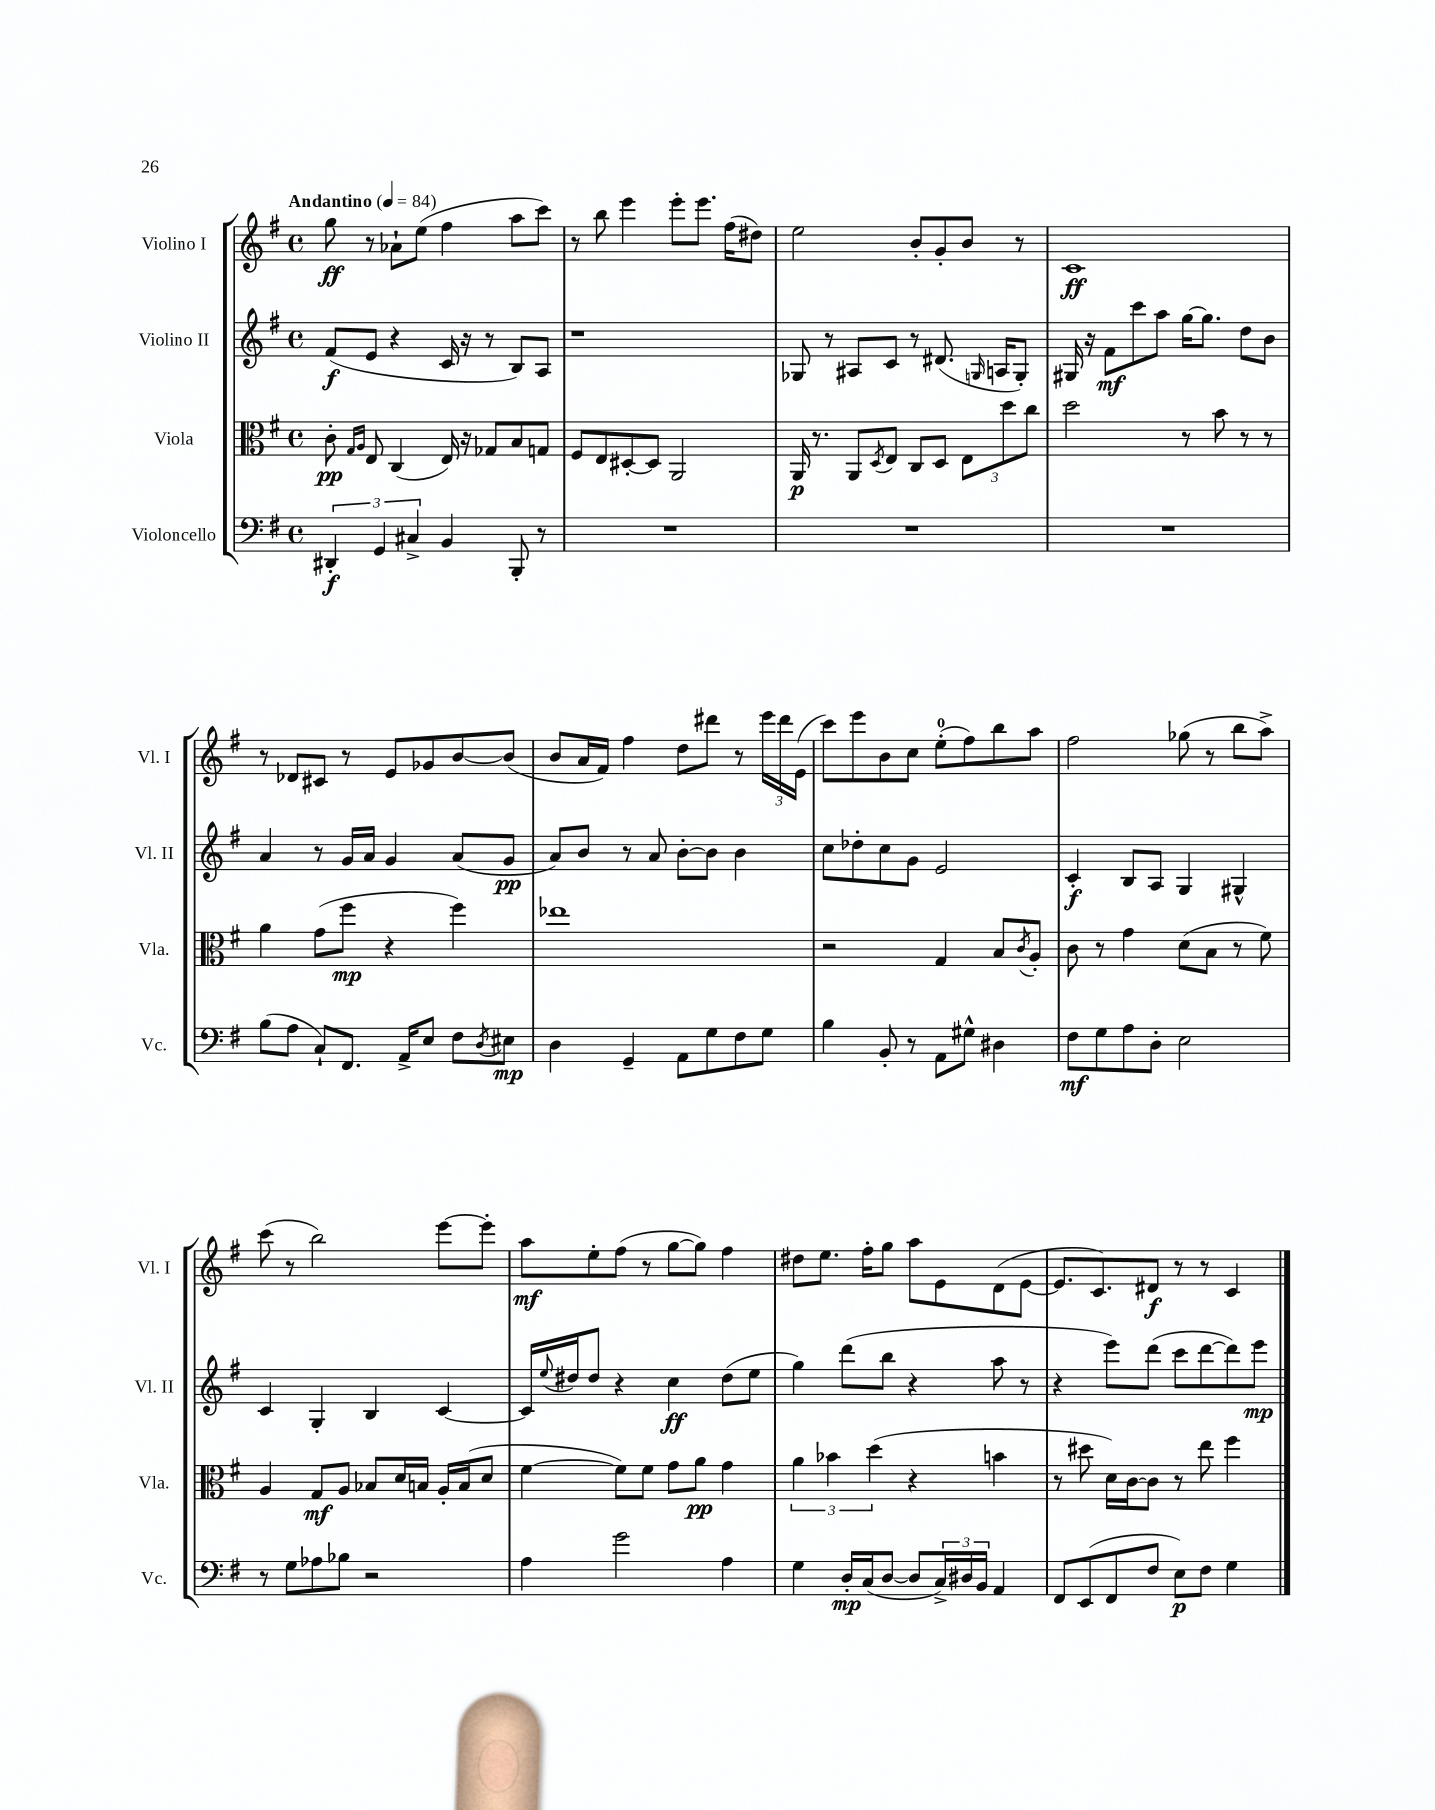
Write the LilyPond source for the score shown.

<<
\new StaffGroup <<
\new Staff = "s0" \with { instrumentName = "Violino I" shortInstrumentName = "Vl. I" } {
    \clef treble \key g \major \defaultTimeSignature \time 4/4 \tempo "Andantino" 4 = 84
    g''8\ff r8 aes'8-! e''8( fis''4 a''8 c'''8) |
    r8 b''8 e'''4 e'''8-. e'''8. fis''16( dis''8) |
    e''2 b'8-. g'8-. b'8 r8 |
    c'1\ff |
    r8 des'8 cis'8 r8 e'8 ges'8 b'8~ b'8( |
    b'8 a'16 fis'16) fis''4 d''8 dis'''8 r8 \tuplet 3/2 { e'''16 dis'''16 e'16( } |
    c'''8) e'''8 b'8 c''8 e''8-0-.( fis''8) b''8 a''8 |
    fis''2 ges''8( r8 b''8 a''8->) |
    c'''8( r8 b''2) e'''8~ e'''8-. |
    a''8\mf e''8-. fis''8( r8 g''8~ g''8) fis''4 |
    dis''8 e''8. fis''16-. g''8 a''8 e'8 d'8( e'8~ |
    e'8. c'8.) dis'8\f r8 r8 c'4 \bar "|." |
}
\new Staff = "s1" \with { instrumentName = "Violino II" shortInstrumentName = "Vl. II" } {
    \clef treble \key g \major \defaultTimeSignature \time 4/4
    fis'8\f( e'8 r4 c'16 r16 r8 b8) a8 |
    r1 |
    ges8 r8 ais8 c'8 r8 dis'8.( \grace { g16 } a16 g8-.) |
    gis16 r16 fis'8\mf c'''8 a''8 g''16~ g''8. d''8 b'8 |
    a'4 r8 g'16 a'16 g'4 a'8( g'8\pp |
    a'8) b'8 r8 a'8 b'8~-. b'8 b'4 |
    c''8 des''8-. c''8 g'8 e'2 |
    c'4-.\f b8 a8 g4 gis4-^ |
    c'4 g4-. b4 c'4~ |
    c'16 \appoggiatura { e''8 } dis''16 dis''8 r4 c''4\ff dis''8( e''8 |
    g''4) d'''8( b''8 r4 a''8 r8 |
    r4 e'''8) d'''8( c'''8 d'''8~ d'''8) e'''8\mp \bar "|." |
}
\new Staff = "s2" \with { instrumentName = "Viola" shortInstrumentName = "Vla." } {
    \clef alto \key g \major \defaultTimeSignature \time 4/4
    c'8-.\pp \grace { g16 a16 } e8 c4( e16) r16 ges8 b8 g8 |
    fis8 e8 dis8~-. dis8 a,2 |
    a,16\p r8. a,8 \acciaccatura { d8 } e8 c8 d8 \tuplet 3/2 { e8 d''8 c''8 } |
    d''2 r8 b'8 r8 r8 |
    a'4 g'8( fis''8\mp r4 fis''4) |
    ees''1 |
    r2 g4 b8 \acciaccatura { c'8 } a8-. |
    c'8 r8 g'4 d'8( b8 r8 fis'8) |
    a4 g8\mf a8 bes8 d'16 b16 a16-. b16( d'8 |
    fis'4~ fis'8) fis'8 g'8 a'8\pp g'4 |
    \tuplet 3/2 { a'4 bes'4 d''4( } r4 b'4 |
    r8 dis''8 d'16) c'16~ c'8 r8 e''8 fis''4 \bar "|." |
}
\new Staff = "s3" \with { instrumentName = "Violoncello" shortInstrumentName = "Vc." } {
    \clef bass \key g \major \defaultTimeSignature \time 4/4
    \tuplet 3/2 { dis,4-.\f g,4 cis4-> } b,4 b,,8-. r8 |
    R1 |
    R1 |
    R1 |
    b8( a8 c8-!) fis,8. a,16-> e8 fis8 \acciaccatura { d8 } eis8\mp |
    d4 g,4-- a,8 g8 fis8 g8 |
    b4 b,8-. r8 a,8 gis8-^ dis4 |
    fis8\mf g8 a8 d8-. e2 |
    r8 g8 aes8 bes8 r2 |
    a4 g'2 a4 |
    g4 d16-.\mp c16( d8~ d8 \tuplet 3/2 { c16->) dis16 b,16 } a,4 |
    fis,8 e,8( fis,8 fis8 e8\p) fis8 g4 \bar "|." |
}
>>
>>
\layout { \context { \Score \remove "Bar_number_engraver" } }
